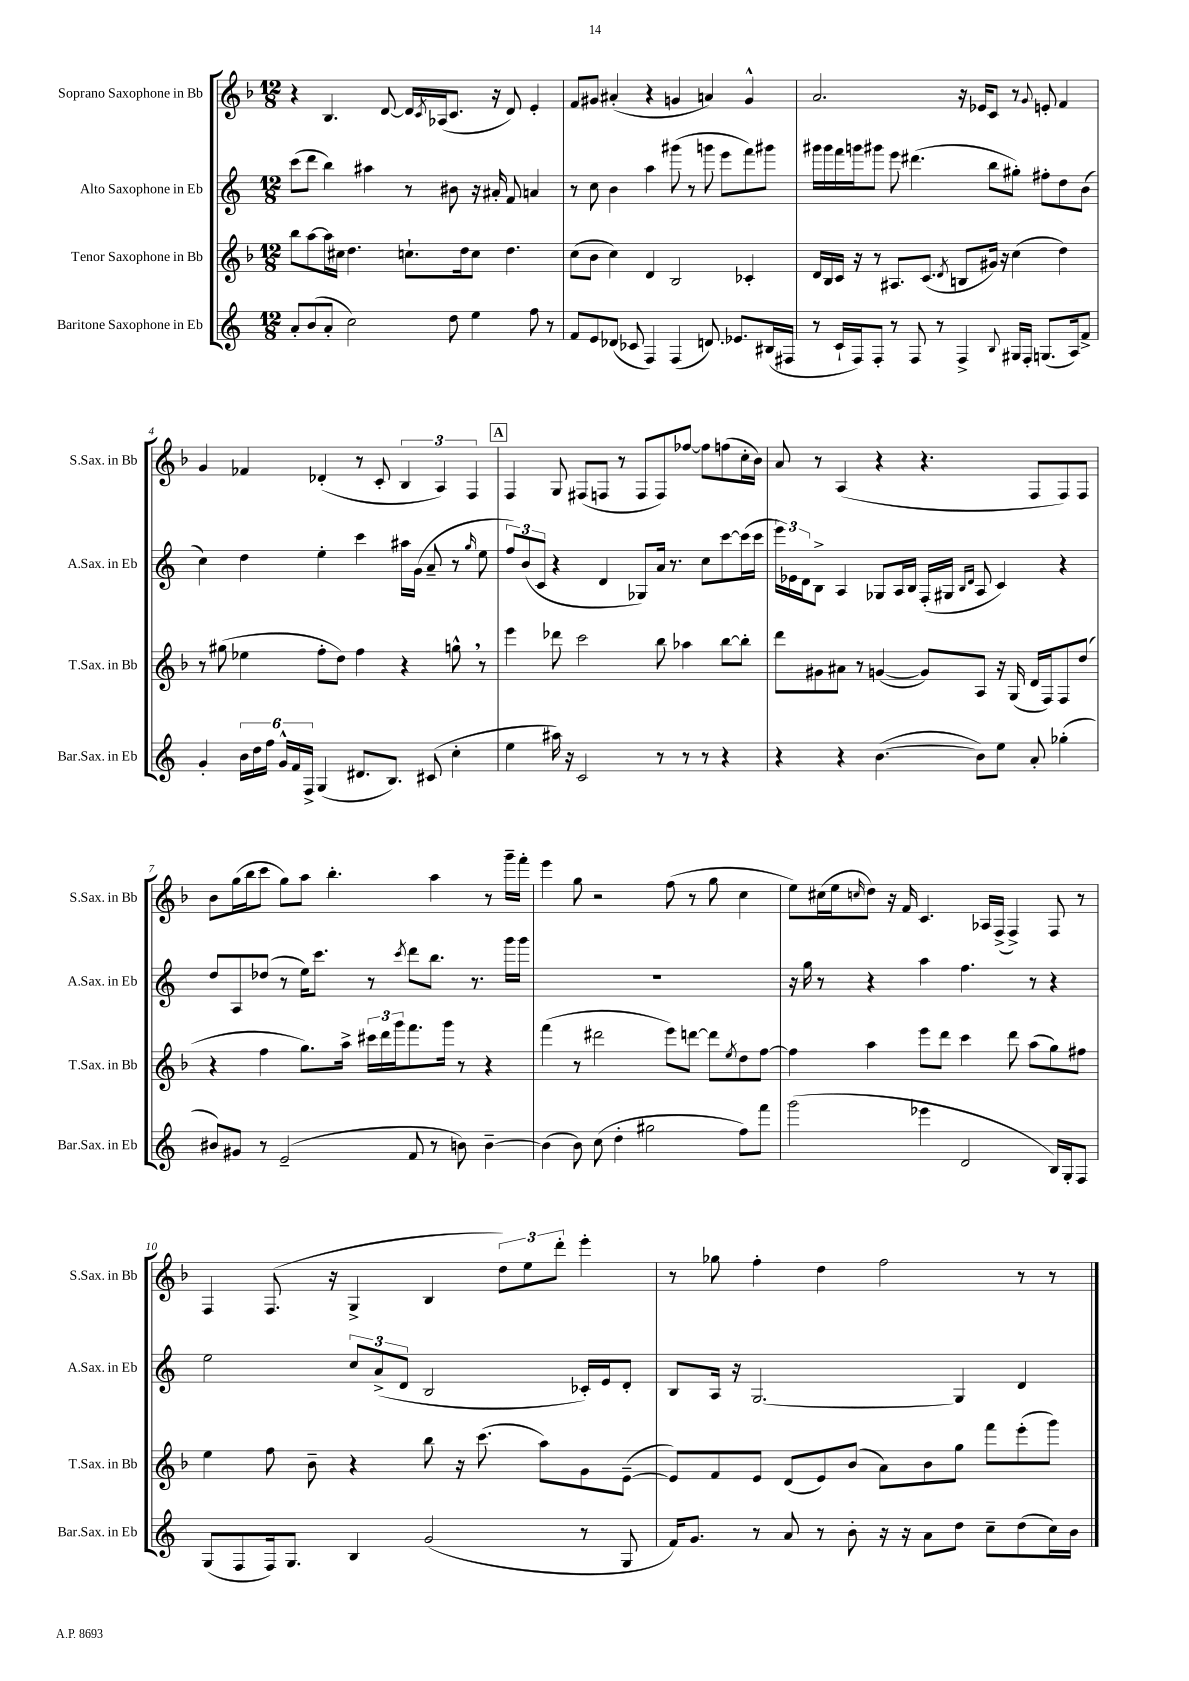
<<
\new StaffGroup <<
\new Staff = "s0" \with { instrumentName = "Soprano Saxophone in Bb" shortInstrumentName = "S.Sax. in Bb" } {
    \clef treble \key f \major \numericTimeSignature \time 12/8
    r4 bes4. d'8~ d'16 \acciaccatura { c'8 } aes16( c'8. r16 d'8) e'4-. |
    f'8 gis'8 ais'4-.( r4 g'4 a'4) g'4-^ |
    a'2. r16 ees'16 c'8 r8 \appoggiatura { g'8 } e'8-. f'4 |
    g'4 fes'4 des'4-.( r8 c'8-. \tuplet 3/2 { bes4 a4) f4 } |
    \mark \markup { \box "A" } f4 g8 fis8( f8 r8 f8 f8) fes''8~ fes''8 f''8( c''16-. bes'16) |
    a'8 r8 a4( r4 r4. f8 f8) f8 |
    bes'8 g''16( bes''16 c'''8 g''8) a''8 bes''4.-. a''4 r8 g'''16-- f'''16-. |
    e'''4 g''8 r2 f''8( r8 g''8 c''4 |
    e''8) cis''16( e''16 \grace { c''16 } d''8) r16 f'16 c'4. aes16 f16->( f4->) f8 r8 |
    f4 f8.( r16 g4-> bes4 \tuplet 3/2 { d''8) e''8 d'''8-. } e'''4-. |
    r8 ges''8 f''4-. d''4 f''2 r8 r8 \bar "|." |
}
\new Staff = "s1" \with { instrumentName = "Alto Saxophone in Eb" shortInstrumentName = "A.Sax. in Eb" } {
    \clef treble \key c \major \numericTimeSignature \time 12/8
    c'''8( d'''8 b''4) ais''4 r8 bis'8 r16 ais'16-. f'8 a'4 |
    r8 c''8 b'4 a''4 gis'''8( r8 g'''8 e'''8 f'''8) gis'''8 |
    gis'''16 gis'''16 f'''16 g'''16 gis'''8 e'''8 dis'''4.( b''8 gis''8-.) fis''8-. d''8 b'8( |
    c''4) d''4 e''4-. c'''4 ais''16 g'16( a'8-- r8 \grace { g''16 } e''8 |
    \mark \markup { \box "A" } \tuplet 3/2 { f''8) b'8( c'8 } r4 d'4 ges8) a'16 r8. c''8 c'''8~ c'''16( c'''16 |
    \tuplet 3/2 { e'''16) ees'16 d'16 } b8-> a4 ges8 a16 b16 f16-.( gis16 \grace { b16 d'16 } a8 c'4) r4 |
    d''8 a8 des''8( r8 e''16) c'''8. r8 \acciaccatura { c'''8 } d'''8 b''8. r8. g'''16 g'''16 |
    R1. |
    r16 g''16 r8 r4 a''4 f''4. r8 r4 |
    e''2 \tuplet 3/2 { c''8 a'8->( d'8 } b2 ces'16-.) e'16 d'8-. |
    b8 a16 r16 g2.~ g4 d'4 \bar "|." |
}
\new Staff = "s2" \with { instrumentName = "Tenor Saxophone in Bb" shortInstrumentName = "T.Sax. in Bb" } {
    \clef treble \key f \major \numericTimeSignature \time 12/8
    bes''8 a''8~ a''16 cis''16 d''4. c''8.-! d''16 c''8 d''4. |
    c''8( bes'8 c''4) d'4 bes2 ces'4-. |
    d'16 bes16 c'16 r16 r8 ais8. c'8.( \acciaccatura { d'8 } b8 gis'16) r16 c''4( d''4) |
    r8 gis''8( ees''4 f''8-. d''8) f''4 r4 g''8-^ \breathe r8 |
    \mark \markup { \box "A" } e'''4 des'''8 c'''2 bes''8 aes''4 bes''8~ bes''8-. |
    d'''8 gis'8 ais'8 r8 g'4~( g'8) a8 r16 g16( d'16 f16) f8 d''8( |
    r4 f''4 g''8.) a''16-> \tuplet 3/2 { cis'''16 d'''16 g'''16 } f'''8. g'''16 r8 r4 |
    f'''4( r8 dis'''2 e'''8) d'''8~ d'''8 \acciaccatura { e''8 } d''8 f''8~ |
    f''4 a''4 e'''8 d'''8 c'''4 d'''8 a''8( g''8) fis''8 |
    e''4 f''8 bes'8-- r4 bes''8 r16 c'''8.( a''8) g'8 e'8~--( |
    e'8) f'8 e'8 d'8( e'8) bes'8( a'8) bes'8 g''8 f'''8 e'''8-.( g'''8) \bar "|." |
}
\new Staff = "s3" \with { instrumentName = "Baritone Saxophone in Eb" shortInstrumentName = "Bar.Sax. in Eb" } {
    \clef treble \key c \major \numericTimeSignature \time 12/8
    a'8-. b'8( a'8-. c''2) d''8 e''4 f''8 r8 |
    f'8 e'8 des'8( ces'8 f4) f4( d'8.) ees'8. bis16( fis16 |
    r8 c'16-! f16) f8-. r8 f8 r8 f4-> \appoggiatura { b8 } gis16 f16-. g8.( a16) f'8-> |
    g'4-. \tuplet 6/4 { b'16 d''16 f''16 g'16-^ f'16 f16-> } g4( dis'8. b8.) cis'8( c''4-. |
    \mark \markup { \box "A" } e''4 ais''16) r16 c'2 r8 r8 r8 r4 |
    r4 r4 b'4.~( b'8) e''8 a'8-. ges''4-.( |
    bis'8) gis'8 r8 e'2--( f'8 r8 b'8) b'4~-- |
    b'4( b'8) c''8( d''4-. gis''2 f''8) f'''8 |
    g'''2( ees'''4 d'2 b16) g16-. f8 |
    g8( f8 f16) g8. b4 g'2( r8 g8 |
    f'16) g'8. r8 a'8 r8 b'8-. r16 r16 a'8 d''8 c''8-- d''8( c''16) b'16 \bar "|." |
}
>>
>>
